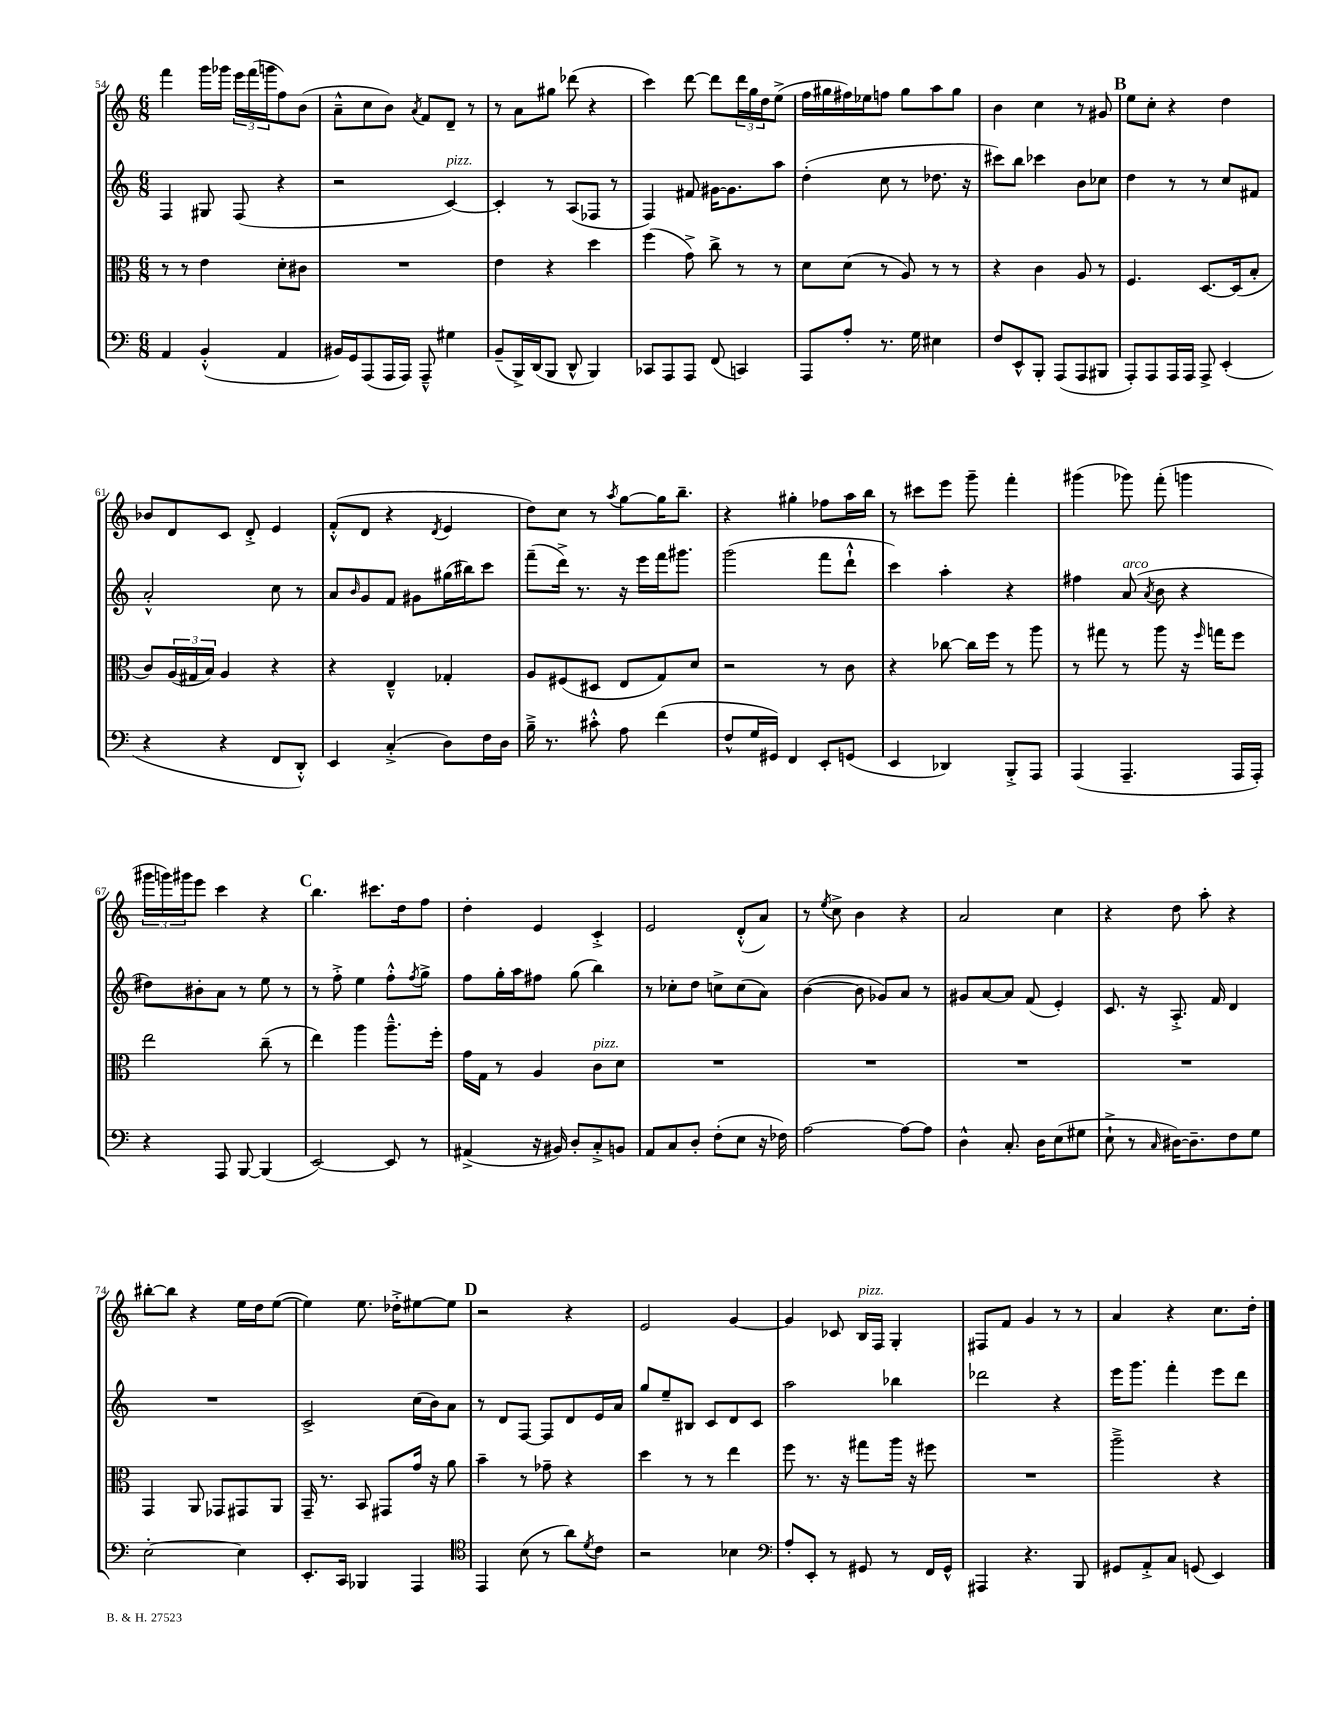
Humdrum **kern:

**kern	**kern	**kern	**kern
*staff4	*staff3	*staff2	*staff1
*clefF4	*clefC3	*clefG2	*clefG2
*k[]	*k[]	*k[]	*k[]
*M6/8	*M6/8	*M6/8	*M6/8
4AA	8r	4F	4fff
.	8r	.	.
(4BB'^^	4e	8G#	16ggg
.	.	.	16ggg-
.	.	(8F	24eee
.	.	.	(24fff
.	.	.	24ggg
4AA	8d'	4r	8ff)
.	8c#	.	(8b
=	=	=	=
16BB#)	2.r	2r	8a~^^
16GG	.	.	.
(8AAA	.	.	8cc
16AAA	.	.	8b)
16AAA)	.	.	.
.	.	.	8qa
8AAA~^^	.	.	8f
4G#	.	[4c)	8d~
.	.	.	8r
=	=	=	=
(8BB~	4e	4c']	8r
16BBB^)	.	.	8a
(16DD	.	.	.
8BBB	4r	8r	8gg#
8DD^^	.	(8A	(8ddd-
4BBB)	4dd	8F-	4r
.	.	8r	.
=	=	=	=
8CC-	(4ff	4F)	4ccc)
8AAA	.	.	.
8AAA	8g^)	8f#	[8ddd
(8FF	8cc^	[16g#	8ddd]
.	.	8.g#]	.
4CC)	8r	.	24ddd
.	.	.	24gg
.	.	.	24dd
.	8r	8aa	(8ee^
=	=	=	=
8AAA	8d	(4dd'	16ff
.	.	.	16gg#
8A'	(8d	.	16ff#)
.	.	.	16ee-
8.r	8r	8cc	8ff
.	8A)	8r	8gg#
16G	.	.	.
4E#	8r	8.dd-	8aa
.	8r	.	8gg#
.	.	16r	.
=	=	=	=
8F	4r	8ccc#)	4b
8EE^^	.	8bb	.
8BBB'	4c	4ccc-	4cc
(8AAA	.	.	.
8AAA	8A	8b	8r
8BBB#	8r	8cc-	8g#
=	=	=	=
8AAA')	4.F	4dd	8ee
8AAA	.	.	8cc'
16AAA	.	8r	4r
16AAA	.	.	.
8AAA^	[8.D	8r	.
(4EE'	.	8cc	4dd
.	(16D]	.	.
.	8B'	8f#	.
=	=	=	=
4r	8c)	2a'^^	8b-
.	(24A	.	8d
.	24G#	.	.
.	24B)	.	.
4r	4A	.	8c
.	.	.	8d'^
8FF	4r	8cc	4e
8DD'^^)	.	8r	.
=	=	=	=
4EE	4r	8a	(8f'^^
.	.	16qqb	.
.	.	8g	8d
(4C'^	4E~^^	8f	4r
.	.	8g#	.
.	.	.	8qd
8D)	4G-'	(16gg#	4e
.	.	16bb#)	.
16F	.	8ccc	.
16D	.	.	.
=	=	=	=
16B~^	8A	(8fff~	8dd)
8.r	.	.	.
.	(8F#	16ddd^)	8cc
.	.	8.r	.
8c#'^^	8D#	.	8r
.	.	.	8qaa
8A	8E	16r	[8gg
.	.	16eee	.
(4f	8G)	16fff	16gg]
.	.	8.ggg#	8.bb~
.	8d	.	.
=	=	=	=
8F^^	2r	(2ggg	4r
16G	.	.	.
16GG#)	.	.	.
4FF	.	.	4gg#'
8EE'	8r	8fff	8ff-
(8GG	8c	8ddd`^^	16aa
.	.	.	16bb
=	=	=	=
4EE	4r	4ccc)	8r
.	.	.	8ccc#
4DD-)	[8cc-	4aa'	8eee
.	16cc-]	.	8ggg~
.	16ff	.	.
8BBB'^	8r	4r	4fff'
8AAA	8aa	.	.
=	=	=	=
(4AAA	8r	4ff#	(4ggg#
.	8gg#	.	.
4.AAA~	8r	(8a	8ggg-)
.	.	8qa	.
.	8aa	8b	(8fff'
.	16r	4r	4ggg
.	16qqff	.	.
.	16gg	.	.
16AAA	8ff	.	.
16AAA')	.	.	.
=	=	=	=
4r	2ee	8dd#)	24ggg#
.	.	.	24ggg)
.	.	.	24ggg#
.	.	8b#'	8eee
8AAA	.	8a	4ccc
[8BBB	.	8r	.
(4BBB]	(8cc~	8ee	4r
.	8r	8r	.
=	=	=	=
[2EE)	4ee)	8r	4.bb
.	.	8ff'^	.
.	4aa	4ee	.
.	.	.	8.ccc#
8EE]	8.aa~^^	8ff'^^	.
.	.	.	16dd
.	.	8qff	.
8r	.	8gg^	8ff
.	16ff'	.	.
=	=	=	=
(4AA#^	16g	8ff	4dd'
.	16G	.	.
.	8r	16gg'	.
.	.	16aa	.
16r	4A	8ff#	4e
16BB#)	.	.	.
8D'	.	(8gg	.
8C'^	8c	4bb)	4c'^
8BB	8d	.	.
=	=	=	=
8AA	2.r	8r	2e
8C	.	8cc-'	.
8D'	.	8dd	.
(8F'	.	8cc^	.
8E	.	(8cc	(8d'^^
16r	.	8a)	8a)
16F-)	.	.	.
=	=	=	=
[2A	2.r	([4b	8r
.	.	.	8qee
.	.	.	8cc^
.	.	8b]	4b
.	.	8g-)	.
8A_	.	8a	4r
8A]	.	8r	.
=	=	=	=
4D^^	2.r	8g#	2a
.	.	[8a	.
8.C'	.	8a]	.
.	.	(8f	.
16D	.	.	.
(8E	.	4e')	4cc
8G#	.	.	.
=	=	=	=
8E`^	2.r	8.c	4r
8r	.	.	.
.	.	16r	.
16qqC	.	.	.
[16D#)	.	8.A'^	8dd
8.D#~]	.	.	.
.	.	.	8aa'
.	.	16f	.
8F	.	4d	4r
8G	.	.	.
=	=	=	=
[2E'	4GG	2.r	[8bb#'
.	.	.	8bb#]
.	8AA	.	4r
.	8GG-	.	.
4E]	8GG#	.	16ee
.	.	.	16dd
.	8AA	.	([8ee
=	=	=	=
8.EE'	16GG~	2c^	4ee])
.	8.r	.	.
16CC	.	.	.
4BBB-	8BB	.	8.ee
.	8GG#	.	.
.	.	.	16dd-'^
4AAA	16g	(16cc	[8ee#
.	16r	16b)	.
.	8a	8a	8ee#]
=	=	=	=
*clefC4	*	*	*
4EE	4b~	8r	2r
.	.	8d	.
(8B	8r	[8F	.
8r	8g-~	8F]	.
8a)	4r	8d	4r
8qd	.	.	.
8c	.	16e	.
.	.	16a	.
=	=	=	=
2r	4dd	8gg	2e
.	.	8ee~	.
.	8r	8B#	.
.	8r	8c	.
4B-	4ee	8d	[4g
.	.	8c	.
=	=	=	=
*clefF4	*	*	*
8A'	8ff	2aa	4g]
8EE'	8.r	.	.
8r	.	.	8c-
.	16r	.	.
8GG#	8gg#	.	16B
.	.	.	16F
8r	16aa	4bb-	4G'
.	16r	.	.
16FF	8ff#	.	.
16GG#^^	.	.	.
=	=	=	=
4AAA#	2.r	2ddd-	8F#
.	.	.	8f
4.r	.	.	4g
.	.	4r	8r
8BBB	.	.	8r
=	=	=	=
8GG#	2aa~^	16eee	4a
.	.	8.ggg	.
8AA'^	.	.	.
8C	.	4fff'	4r
(8GG	.	.	.
4EE)	4r	8eee	8.cc
.	.	8ddd	.
.	.	.	16dd'
==	==	==	==
*-	*-	*-	*-
